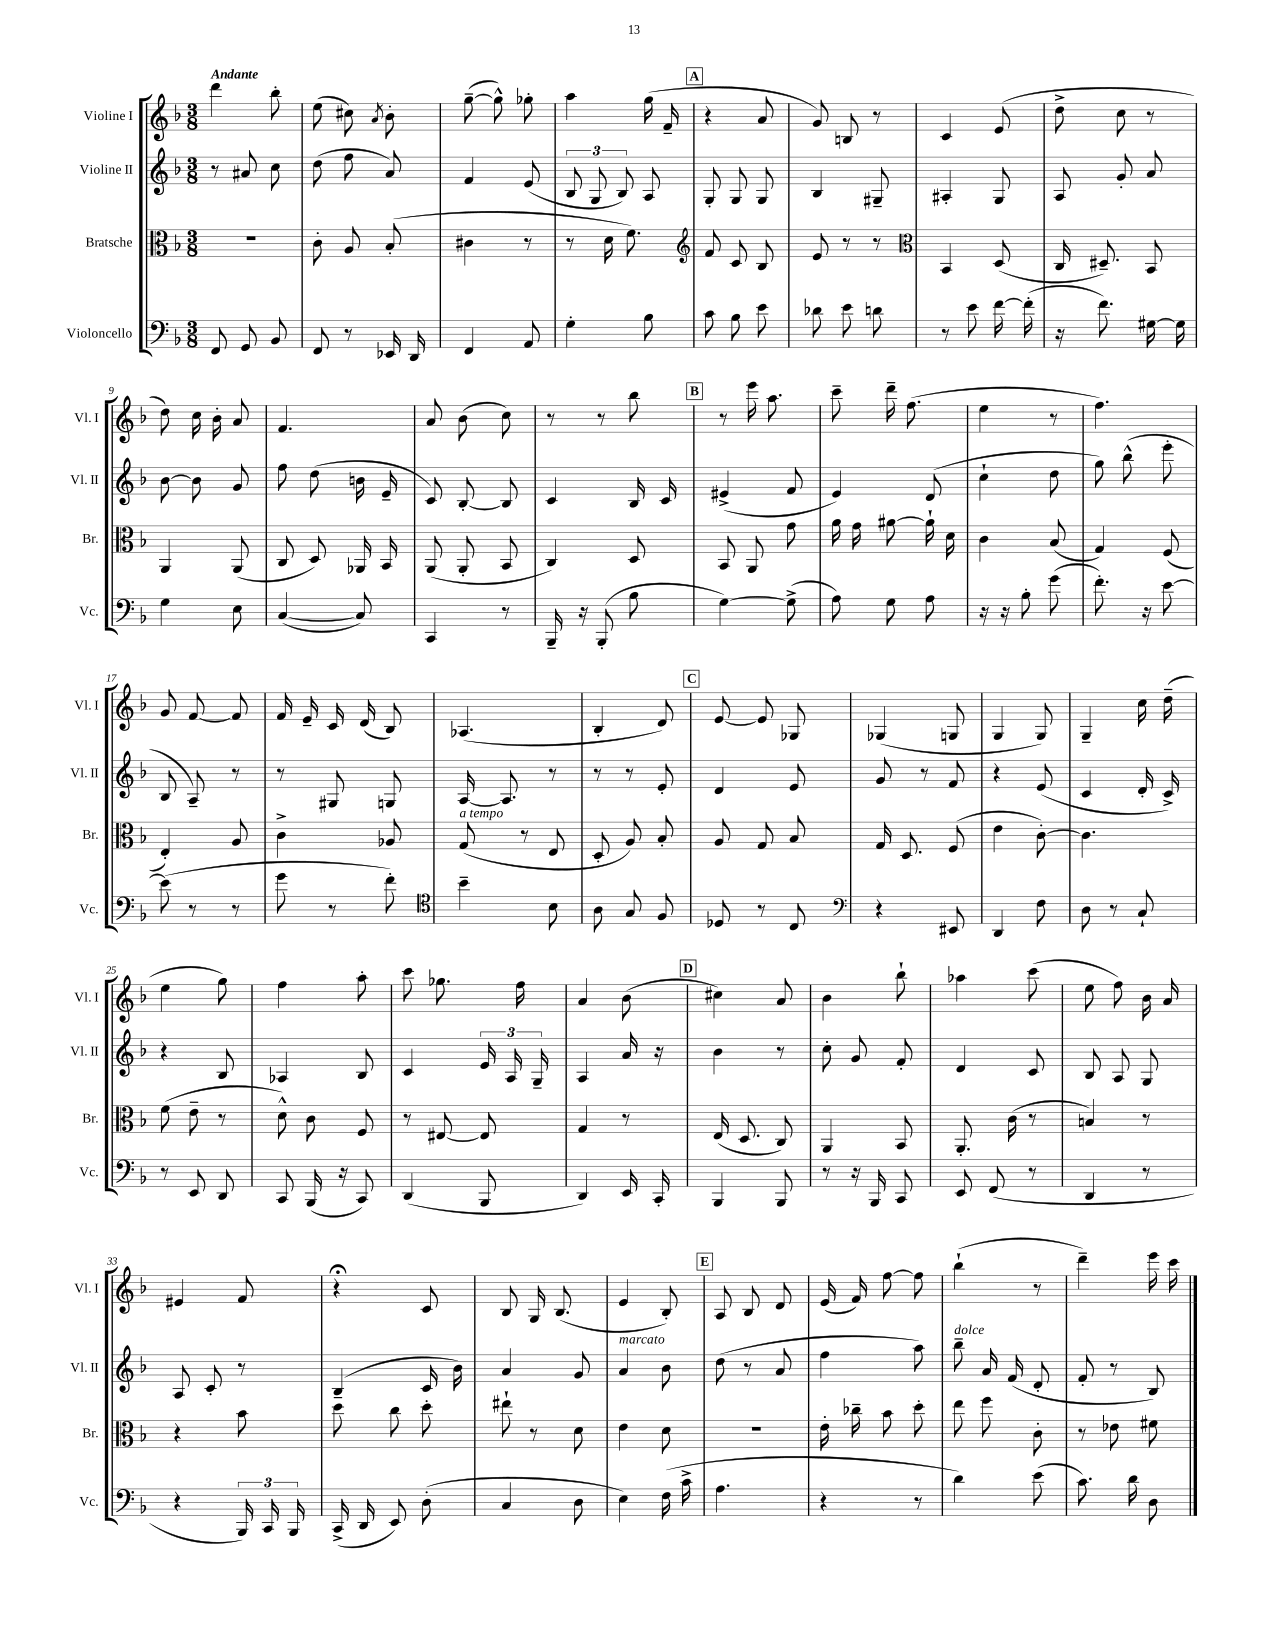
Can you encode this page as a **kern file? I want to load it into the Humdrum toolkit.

**kern	**kern	**kern	**kern
*part4	*part3	*part2	*part1
*staff4	*staff3	*staff2	*staff1
*I"Violoncello	*I"Bratsche	*I"Violine II	*I"Violine I
*I'Vc.	*I'Br.	*I'Vl. II	*I'Vl. I
*clefF4	*clefC3	*clefG2	*clefG2
*k[b-]	*k[b-]	*k[b-]	*k[b-]
*M3/8	*M3/8	*M3/8	*M3/8
=1	=1	=1	=1
!	!	!	!LO:TX:a:B:t=Andante
8FF/	4.r	8r	4ddd\
8GG/	.	8a#X/	.
8BB-/	.	8cc\	8bb-'\
=2	=2	=2	=2
8FF/	8c'\	(8dd\	(8ee\
8r	8A/	8ff\	8cc#X\)
.	.	.	8qa/
16EE-X/	(8B-'/	8a/)	8b-'\
16DD/	.	.	.
=3	=3	=3	=3
4FF/	4c#X\	4f/	([8gg~\
.	.	.	8gg^^\])
8AA/	8r	(8e/	8gg-X'\
=4	=4	=4	=4
4G'\	8r	12B-/	4aa\
.	.	12G/	.
.	16d\	.	.
.	.	12B-/)	.
.	8.f\)	.	.
8B-\	.	8A/	(16gg\
.	.	.	16f~/
!!LO:REH:place=s1:t=A
=5	=5	=5	=5
*	*clefG2	*	*
8c\	8f/	8G'/	4r
8B-\	8c/	8G/	.
8e\	8B-/	8G/	8a/
=6	=6	=6	=6
8d-X\	8e/	4B-/	8g/)
8e\	8r	.	8Bn/
8dn\	8r	8G#X~/	8r
=7	=7	=7	=7
*	*clefC3	*	*
8r	4BB-/	4A#X'/	4c/
8e\	.	.	.
[16f\	(8D/	8G/	(8e/
(16f'\]	.	.	.
=8	=8	=8	=8
16r	16C/	8A/	8dd^\
8.f\)	8.D#X~/)	.	.
.	.	8g'/	8cc\
[16G#X\	8BB-/	8a/	8r
16G#\]	.	.	.
!!LO:LB:g=z
=9	=9	=9	=9
4G\	4AA/	[8b-\	8dd\)
.	.	8b-\]	16cc\
.	.	.	16b-'\
8E\	(8AA/	8g/	8a/
=10	=10	=10	=10
([4C/	8C/	8ff\	4.f/
.	8D/)	(8dd\	.
8C/])	16AA-X/	16bn\	.
.	16BB-/	16e~/	.
=11	=11	=11	=11
4CC/	(8AA/	8c/)	8a/
.	8AA'/	[8B-'/	(8b-\
8r	8BB-/	8B-/]	8cc\)
=12	=12	=12	=12
16BBB-~/	4C/)	4c/	8r
16r	.	.	.
(8BBB-'/	.	.	8r
8B-\	8D/	16B-/	8bb-\
.	.	16c/	.
!!LO:REH:place=s1:t=B
=13	=13	=13	=13
[4G\)	8BB-/	(4e#X^/	8r
.	8AA/	.	16eee\
.	.	.	8.aa\
(8G^\]	8g\	8f/	.
=14	=14	=14	=14
8A\)	16a\	4e/)	8ccc~\
.	16g\	.	.
8G\	[8a#X\	.	16ddd~\
.	.	.	(8.ff\
8A\	16a#`\]	(8d/	.
.	16d\	.	.
=15	=15	=15	=15
16r	4c\	4cc`\	4ee\
16r	.	.	.
8B-'\	.	.	.
(8g\	(8B-/	8dd\	8r
=16	=16	=16	=16
8.f'\)	4G/)	8gg\)	4.ff\)
.	.	(8bb-^^\	.
16r	.	.	.
[8e\	(8F/	8eee'\	.
!!LO:LB:g=z
=17	=17	=17	=17
(8e\]	4E'/)	8B-/	8g/
8r	.	8A~/)	[8f/
8r	8A/	8r	8f/]
=18	=18	=18	=18
8g\	4c^\	8r	16f/
.	.	.	16e~/
8r	.	8G#X/	16c/
.	.	.	(16d/
8f'\)	8A-X/	8Gn/	8B-/)
=19	=19	=19	=19
*clefC4	*	*	*
!	!LO:TX:a:i:t=a tempo	!	!
4b-~\	(8G/	[16A/	(4.A-X/
.	.	8.A/]	.
.	8r	.	.
8B-\	8E/	8r	.
=20	=20	=20	=20
8A\	8D'/	8r	4B-'/
8G/	8A/)	8r	.
8F/	8B-'/	8e'/	8d/)
!!LO:REH:place=s1:t=C
=21	=21	=21	=21
8D-X/	8A/	4d/	[8e/
8r	8G/	.	8e/]
8C/	8B-/	8e/	8G-X/
=22	=22	=22	=22
*clefF4	*	*	*
4r	16G/	8g/	(4G-X/
.	8.D/	.	.
.	.	8r	.
8EE#X/	(8F/	8f/	8Gn/
=23	=23	=23	=23
4DD/	4e\	4r	4G/
8F\	[8c'\)	(8e/	8G/)
=24	=24	=24	=24
8D\	4.c\]	4c/	4G~/
8r	.	.	.
8C`/	.	16d'/	16cc\
.	.	16c^/)	(16dd~\
!!LO:LB:g=z
=25	=25	=25	=25
8r	(8f\	4r	4ee\
8EE/	8e~\	.	.
8DD/	8r	8B-/	8gg\)
=26	=26	=26	=26
8CC/	8d^^\)	4A-X/	4ff\
(16BBB-/	8c\	.	.
16r	.	.	.
8CC/)	8F/	8B-/	8aa'\
=27	=27	=27	=27
(4DD/	8r	4c/	8ccc\
.	[8E#X/	.	8.gg-X\
8BBB-/	8E#/]	24e/	.
.	.	24A/	.
.	.	.	16ff\
.	.	24G~/	.
=28	=28	=28	=28
4DD/)	4G/	4A/	4a/
16EE/	8r	16a/	(8b-\
16CC'/	.	16r	.
!!LO:REH:place=s1:t=D
=29	=29	=29	=29
4BBB-/	(16E/	4b-\	4cc#X\)
.	8.D/	.	.
8BBB-/	8C/)	8r	8a/
=30	=30	=30	=30
8r	4AA/	8cc'\	4b-\
16r	.	8g/	.
16BBB-/	.	.	.
8CC/	8BB-/	8f'/	8bb-`\
=31	=31	=31	=31
8EE/	8.AA'/	4d/	4aa-X\
(8FF/	.	.	.
.	(16c\	.	.
8r	8r	8c/	(8ccc\
=32	=32	=32	=32
4DD/	4Bn/)	8B-/	8ee\
.	.	8A/	8ff\)
8r	8r	8G/	16b-\
.	.	.	16a/
!!LO:LB:g=z
=33	=33	=33	=33
4r	4r	8A/	4e#X/
.	.	8c'/	.
24BBB-/)	8b-\	8r	8f/
24CC/	.	.	.
24BBB-/	.	.	.
=34	=34	=34	=34
(16CC^/	8dd\	(4B-~/	4r;<
16DD/	.	.	.
8EE/)	8cc\	.	.
(8D'\	8dd'\	16c/	8c/
.	.	16b-\)	.
=35	=35	=35	=35
4C/	8ee#X`\	4a/	8B-/
.	8r	.	16G/
.	.	.	(8.B-/
8D\	8d\	8g/	.
=36	=36	=36	=36
!	!	!LO:TX:a:i:t=marcato	!
4E\)	4e\	4a/	4e/
(16F\	8d\	8b-\	8B-'/)
16c^\	.	.	.
!!LO:REH:place=s1:t=E
=37	=37	=37	=37
4.A\	4.r	(8dd\	8A/
.	.	8r	8B-/
.	.	8a/	8d/
=38	=38	=38	=38
4r	16e'\	4ff\	(16e/
.	16cc-X~\	.	16f/)
.	8b-\	.	[8ff\
8r	8dd'\	8aa\)	8ff\]
=39	=39	=39	=39
!	!	!LO:TX:a:i:t=dolce	!
4d\)	8ee\	8bb-~\	(4bb-`\
.	8ff\	16a/	.
.	.	(16f/	.
(8e\	8c'\	8d'/	8r
=40	=40	=40	=40
8.c\)	8r	8f'/	4ddd~\)
.	8e-X\	8r	.
16d\	.	.	.
8D\	8f#X\	8B-/)	16eee\
.	.	.	16ccc\
==	==	==	==
*-	*-	*-	*-
